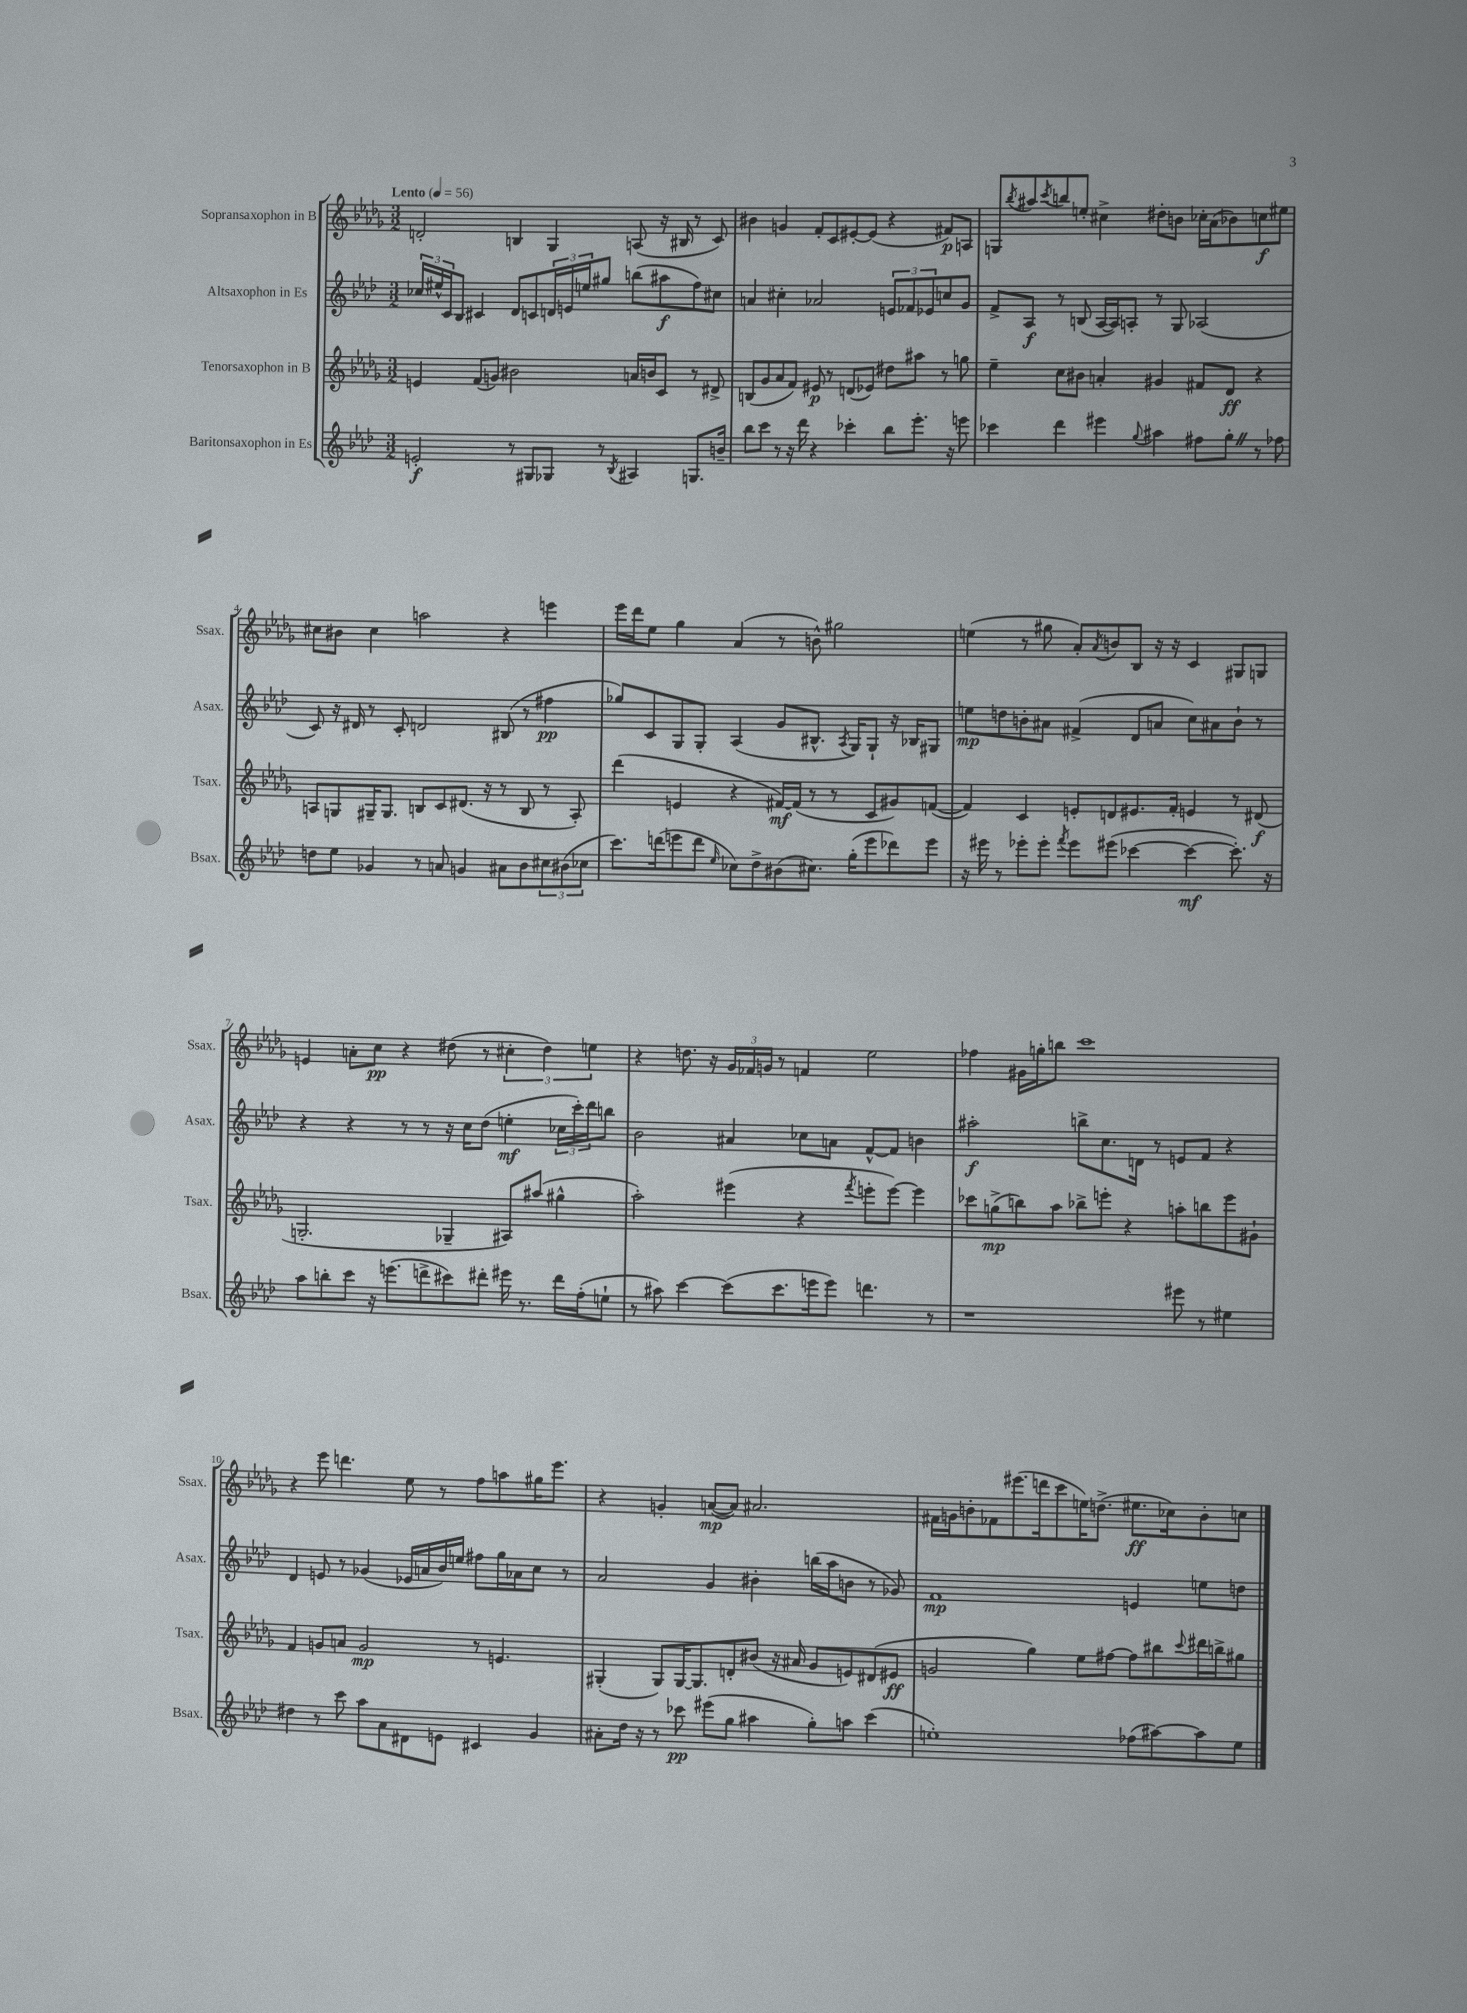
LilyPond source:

<<
\new StaffGroup <<
\new Staff = "s0" \with { instrumentName = "Sopransaxophon in B" shortInstrumentName = "Ssax." } {
    \clef treble \key des \major \numericTimeSignature \time 3/2 \tempo "Lento" 4 = 56
    d'2-. b4 ges4 a8( r16 bis16 r8 c'8) |
    bis'4 g'4 f'8-. c'8 eis'8~-. eis'8( r4 fis'8\p) a8 |
    g8 \acciaccatura { bes''8 } ais''8 \acciaccatura { c'''8 } b''8 e''8-. cis''4-> dis''8-. b'8 ces''16-. aes'16( bes'8) c''8\f eis''8 |
    cis''8 bis'8 cis''4 a''2 r4 e'''4 |
    ees'''16 des'''16 ees''8 ges''4 aes'4( r8 b'8-^) gis''2 |
    e''4( r8 gis''8 aes'8-.) \acciaccatura { aes'8 } b'8 bes8 r16 r16 c'4 gis8 g8 |
    e'4 a'8-. c''8\pp r4 dis''8( r8 \tuplet 3/2 { cis''4-. dis''4) e''4 } |
    r4 d''8. r16 \tuplet 3/2 { ges'16 fes'16 g'16 } r8 f'4 ees''2 |
    fes''4 gis'16 g''16-. b''8 c'''1 |
    r4 ees'''8 d'''4. ees''8 r8 f''8 a''8 gis''16 ees'''8. |
    r4 g'4-. a'8~\mp( a'8) ais'2. |
    fis'16 g'16 b'8-. fes'8 eis'''8.( d'''16 c'''8 e''16) d''8.->( eis''8.\ff ces''16) b'8-. c''8 \bar "|." |
}
\new Staff = "s1" \with { instrumentName = "Altsaxophon in Es" shortInstrumentName = "Asax." } {
    \clef treble \key aes \major \numericTimeSignature \time 3/2
    \tuplet 3/2 { ces''16 eis''16-^ c'16 } bes8 cis'4 des'8 c'8 \tuplet 3/2 { d'16 e'16 e''16 } gis''8 b''8( ais''8\f f''8) cis''8 |
    a'4 cis''4-. aes'2 \tuplet 3/2 { e'8 fes'8 ees'8 } c''8 g'8 |
    f'8-> aes8\f r8 b8( aes16~ aes16) a8-. r8 g8 aes2( |
    c'8) r16 dis'16 r8 c'8-. d'2 bis8( r8 fis''4\pp |
    ges''8) c'8 g8 g8-. aes4( g'8 bis8.-^ \acciaccatura { aes8 } g16) g8-! r16 bes16 gis8 |
    e''8\mp d''8 b'8-. ais'8 fis'4->( des'8 a'8 c''8) ais'8 b'8-! r8 |
    r4 r4 r8 r8 r16 c''16 des''8( e''4-.\mf \tuplet 3/2 { ces''16 c'''16-.) des'''16 } b''8 |
    bes'2 ais'4 ces''8 a'8 f'8~-^ f'8 b'4 |
    ais''2-.\f b''8-> c''8. d'16 r8 e'8 f'8 r4 |
    des'4 e'8 r8 ges'4( ees'16 a'16 bes'16) e''16 fis''8 g''16 aes'16 c''8 r8 |
    aes'2 g'4 bis'4-. b''16( aes''16 b'8 r8 ges'8) |
    f'1\mp e'4 e''8 d''8 \bar "|." |
}
\new Staff = "s2" \with { instrumentName = "Tenorsaxophon in B" shortInstrumentName = "Tsax." } {
    \clef treble \key des \major \numericTimeSignature \time 3/2
    e'4 f'8( g'8) bis'2 a'16 b'16 c'8 r8 dis'8-> |
    b8( ges'8 aes'8 f'8) eis'8\p r8 d'8( ees'8) dis''8 ais''8 r8 g''8 |
    ees''4-- c''8 bis'8 a'4-. gis'4 fis'8 des'8\ff r4 |
    a8 g8 gis16-- gis8. b8 c'8 dis'8.( r16 r8 b8 r8 a8-.) |
    des'''4( e'4 r4 fis'16~\mf) fis'16( r8 r8 c'8 gis'8) f'8~( |
    f'4) c'4 e'8-. d'8 eis'8. f'16-. e'4 r8 dis'8\f( |
    g2.-. ges4-- ais8) ais''8( gis''4-^ |
    aes''2-.) eis'''4( r4 \acciaccatura { f'''8 } e'''8-. e'''8~) e'''4 |
    ces'''8 g''8->\mp( b''8) aes''8 bes''8-> e'''8-. r4 a''8-. b''8 e'''8 gis'8-! |
    f'4 g'8 a'8 g'2\mp r8 e'4. |
    gis4-.( gis8) gis16~ gis8. d'8-. bis'8( r16 ais'16 ges'8 e'8) dis'8( eis'8\ff |
    g'2 ges''4) ees''8 fis''8~ fis''8 bis''8 \appoggiatura { c'''8 } dis'''16 b''16-> gis''8 \bar "|." |
}
\new Staff = "s3" \with { instrumentName = "Baritonsaxophon in Es" shortInstrumentName = "Bsax." } {
    \clef treble \key aes \major \numericTimeSignature \time 3/2
    e'2-.\f r8 gis8 ges8 r8 \acciaccatura { bes8 } ais4 g8. b'16-- |
    bes''8 c'''8 r8 r16 des'''16 r4 ces'''4-. bes''8 ees'''8.-. r16 e'''8 |
    ces'''4 des'''4 eis'''4 \appoggiatura { g''8 } ais''4 fis''8 g''8-. \once \override BreathingSign.text = \markup { \musicglyph "scripts.caesura.straight" } \breathe r8 fes''8 |
    d''8 ees''8 ges'4 r8 a'8 g'4 ais'8 bes'8 \tuplet 3/2 { cis''8 bis'8( ces''8 } |
    c'''8.) d'''16( e'''8 d'''8 \grace { ees''16 } ces''8) des''8-> bis'8( cis''8.) g''16-.( e'''8 des'''8) e'''8 |
    r16 eis'''16 r8 ees'''8-. ees'''8-. \acciaccatura { f'''8 } ees'''8 eis'''8( ces'''4~ ces'''4~\mf ces'''8.-.) r16 |
    aes''8 b''8-. c'''8 r16 e'''8.( d'''8-> cis'''8) dis'''8-. eis'''16 r8. dis'''16 f''16-.( e''8-! |
    r8 ais''8) c'''4~ c'''8( c'''8. e'''16 e'''8) d'''4. r8 |
    r1 eis'''8 r8 eis''4 |
    dis''4 r8 c'''8 aes''8 aes'8 dis'8 e'8 cis'4 g'4 |
    ais'8-. des''16 r16 r8 ces'''8\pp eis'''8( g''8 ais''4 g''8-.) a''8 ces'''4( |
    e''1-.) fes''8( ais''8~) ais''8 e''8 \bar "|." |
}
>>
>>
